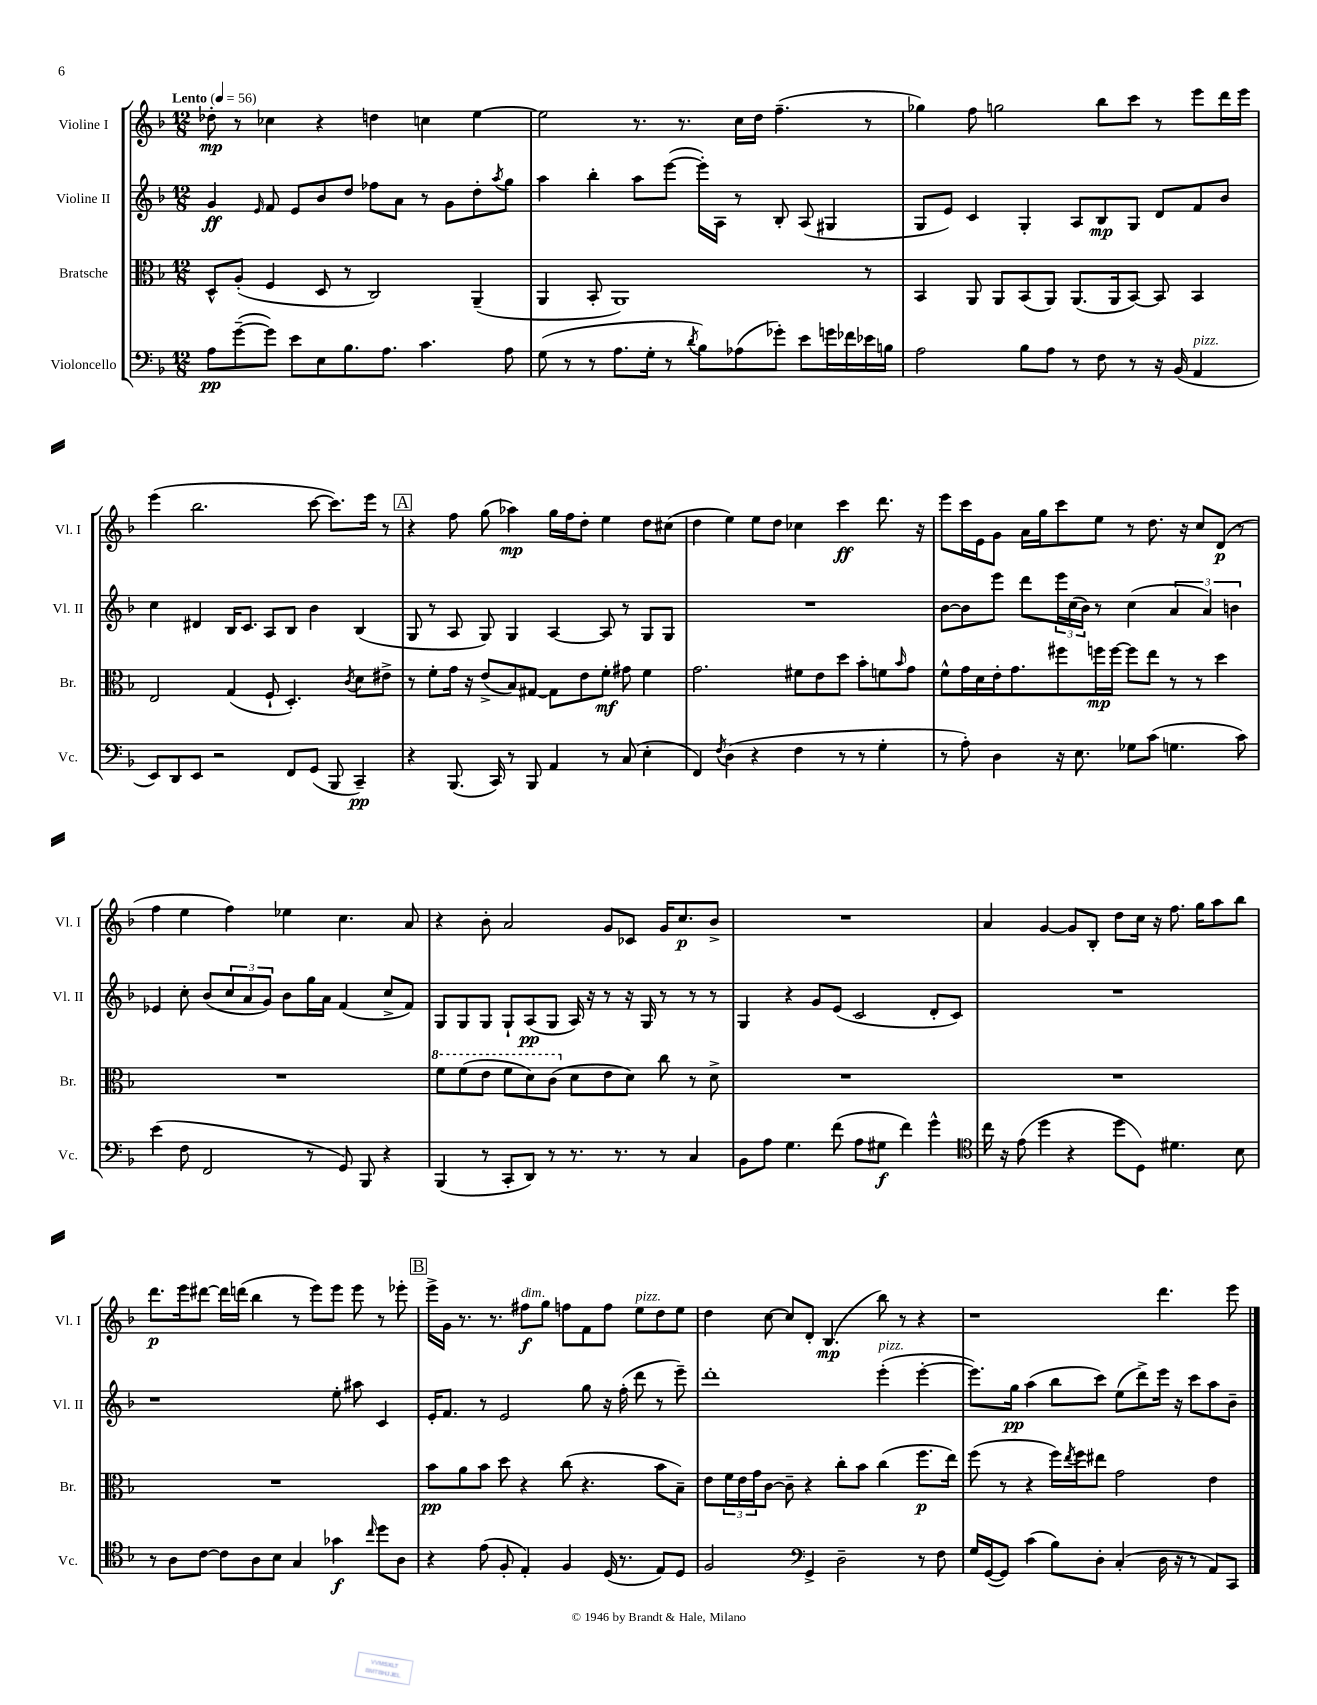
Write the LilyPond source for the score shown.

<<
\new StaffGroup <<
\new Staff = "s0" \with { instrumentName = "Violine I" shortInstrumentName = "Vl. I" } {
    \clef treble \key f \major \numericTimeSignature \time 12/8 \tempo "Lento" 4 = 56
    des''8-.\mp r8 ces''4 r4 d''4 c''4 e''4~ |
    e''2 r8. r8. c''16 d''16 f''4.--( r8 |
    ges''4) f''8 g''2 bes''8 c'''8 r8 e'''8 d'''16 e'''16 |
    e'''4( bes''2. c'''8~ c'''8.) e'''16 r8 |
    \mark \markup { \box "A" } r4 f''8 g''8( aes''4\mp) g''16 f''16 d''8-. e''4 d''8 cis''8( |
    d''4 e''4) e''8 d''8 ces''4 c'''4\ff d'''8. r16 |
    e'''8 c'''16 e'16 g'8 a'16 g''16 c'''8 e''8 r8 d''8. r16 c''8 d'8\p( r8 |
    f''4 e''4 f''4) ees''4 c''4. a'8 |
    r4 bes'8-. a'2 g'8 ces'8 g'16 c''8.\p bes'8-> |
    R1. |
    a'4 g'4~ g'8 bes8-. d''8 c''16 r16 f''8. g''16 a''8 bes''8 |
    d'''8.\p e'''16 dis'''8~ dis'''16 d'''16( bes''4 r8 e'''8) e'''8 e'''8 r8 ees'''8-. |
    \mark \markup { \box "B" } e'''16-> g'16 r8. r8. fis''8\f^\markup { \italic "dim." } g''8 f''8 f'8 f''8 e''8^\markup { \italic "pizz." } d''8 e''8 |
    d''4 c''8~ c''8 d'8-. bes4.\mp( bes''8) r8 r4 |
    r1 d'''4. e'''8 \bar "|." |
}
\new Staff = "s1" \with { instrumentName = "Violine II" shortInstrumentName = "Vl. II" } {
    \clef treble \key f \major \numericTimeSignature \time 12/8
    g'4\ff \grace { e'16 } f'8 e'8 bes'8 d''8 fes''8 a'8 r8 g'8 d''8-. \acciaccatura { a''8 } g''8 |
    a''4 bes''4-. a''8 e'''8~( e'''16-.) a16 r8 bes8-. a8( gis4 |
    g8 e'8) c'4 g4-. a8 bes8\mp g8 d'8 f'8 bes'8 |
    c''4 dis'4 bes16 c'8. a8 bes8 bes'4 bes4( |
    \mark \markup { \box "A" } g8 r8 a8 g8) g4 a4~ a8 r8 g8 g8 |
    R1. |
    bes'8~ bes'8 e'''8 d'''8 \tuplet 3/2 { e'''16 c''16( bes'16) } r8 c''4( \tuplet 3/2 { a'4 a'4) b'4 } |
    ees'4 c''8-. bes'8( \tuplet 3/2 { c''8 a'8 g'8) } bes'8 g''16 a'16 f'4( c''8-> f'8) |
    g8 g8 g8 g8-! a8\pp( g8 a16) r16 r8 r16 g16 r8 r8 r8 |
    g4 r4 g'8 e'8( c'2 d'8-. c'8) |
    R1. |
    r1 e''8-. ais''8 c'4 |
    \mark \markup { \box "B" } e'16-. f'8. r8 e'2 g''8 r16 f''16-.( d'''8 r8 e'''8--) |
    d'''1-. e'''4-.^\markup { \italic "pizz." }( e'''4~-. |
    e'''8.) g''16\pp a''4( bes''8 c'''8) e''8( d'''8->) e'''16 r16 c'''8 a''8 bes'8-- \bar "|." |
}
\new Staff = "s2" \with { instrumentName = "Bratsche" shortInstrumentName = "Br." } {
    \clef alto \key f \major \numericTimeSignature \time 12/8
    d8-^ a8-.( f4 d8 r8 c2) a,4--( |
    a,4 bes,8-. a,1) r8 |
    bes,4 a,8 a,8 bes,8( a,8) a,8.( a,16 bes,8~) bes,8 bes,4 |
    e2 g4( f8-! d4.-.) \acciaccatura { c'8 } d'8 eis'8-> |
    \mark \markup { \box "A" } r8 f'8-. g'16 r16 e'8->( bes8) gis8~ gis8 e'8 f'8-.\mf gis'8 f'4 |
    g'2. fis'8 e'8 d''8 bes'8-. f'8 \grace { bes'16 } g'8 |
    f'8-^ g'16 d'16 e'16-. g'8. fis''8 f''16\mp f''16~ f''8 e''8 r8 r8 d''4 |
    R1. |
    \ottava #1 f''8 f''8( e''8 f''8 d''8) c''8( \ottava #0 d'8 e'8 d'8) c''8 r8 d'8-> |
    R1. |
    R1. |
    R1. |
    \mark \markup { \box "B" } bes'8\pp a'8 bes'8 d''8 r4 c''8( r4. bes'8 bes8--) |
    e'8 \tuplet 3/2 { f'16 e'16 g'16 } c'8~ c'8-- r4 c''8-. bes'8 c''4( f''8.\p e''16) |
    f''8( r8 r4 f''16) \acciaccatura { e''8 } f''16 eis''8 g'2 e'4 \bar "|." |
}
\new Staff = "s3" \with { instrumentName = "Violoncello" shortInstrumentName = "Vc." } {
    \clef bass \key f \major \numericTimeSignature \time 12/8
    a8\pp g'8~--( g'8) e'8 e8 bes8. a8. c'4. a8 |
    g8( r8 r8 a8. g16-. r8 \acciaccatura { d'8 } bes8) aes8( ges'8-.) e'8 g'16 fes'16 ees'16 b16 |
    a2 bes8 a8 r8 f8 r8 r16 bes,16( a,4^\markup { \italic "pizz." } |
    e,8) d,8 e,8 r2 f,8 g,8( bes,,8 c,4--\pp) |
    \mark \markup { \box "A" } r4 bes,,8.( c,16) r8 bes,,8 a,4 r8 c8( e4-. |
    f,4) \acciaccatura { f8 } d4( r4 f4 r8 r8 g4-. |
    r8 a8-.) d4 r16 e8. ges8 c'8( g4. c'8) |
    e'4( f8 f,2 r8 g,8) bes,,8 r4 |
    bes,,4( r8 c,8-. d,8) r8 r8. r8. r8 c4 |
    bes,8 a8 g4. f'8( a8 gis8\f f'4) g'4-^ |
    \clef tenor c''16 r16 e'8( d''4 r4 d''8 d8) dis'4. bes8 |
    r8 a8 c'8~ c'8 a8 bes8 g4 ges'4\f \grace { c''16 } d''8 a8 |
    \mark \markup { \box "B" } r4 e'8( f8-. e4-.) f4 d16( r8. e8) d8 |
    f2 \clef bass g,4-> d2-- r8 f8 |
    g16 g,16~( g,8) c'4( bes8) d8-. c4-.( d16 r16 r8 a,8) c,8 \bar "|." |
}
>>
>>
\layout { \context { \Score \remove "Bar_number_engraver" } }
